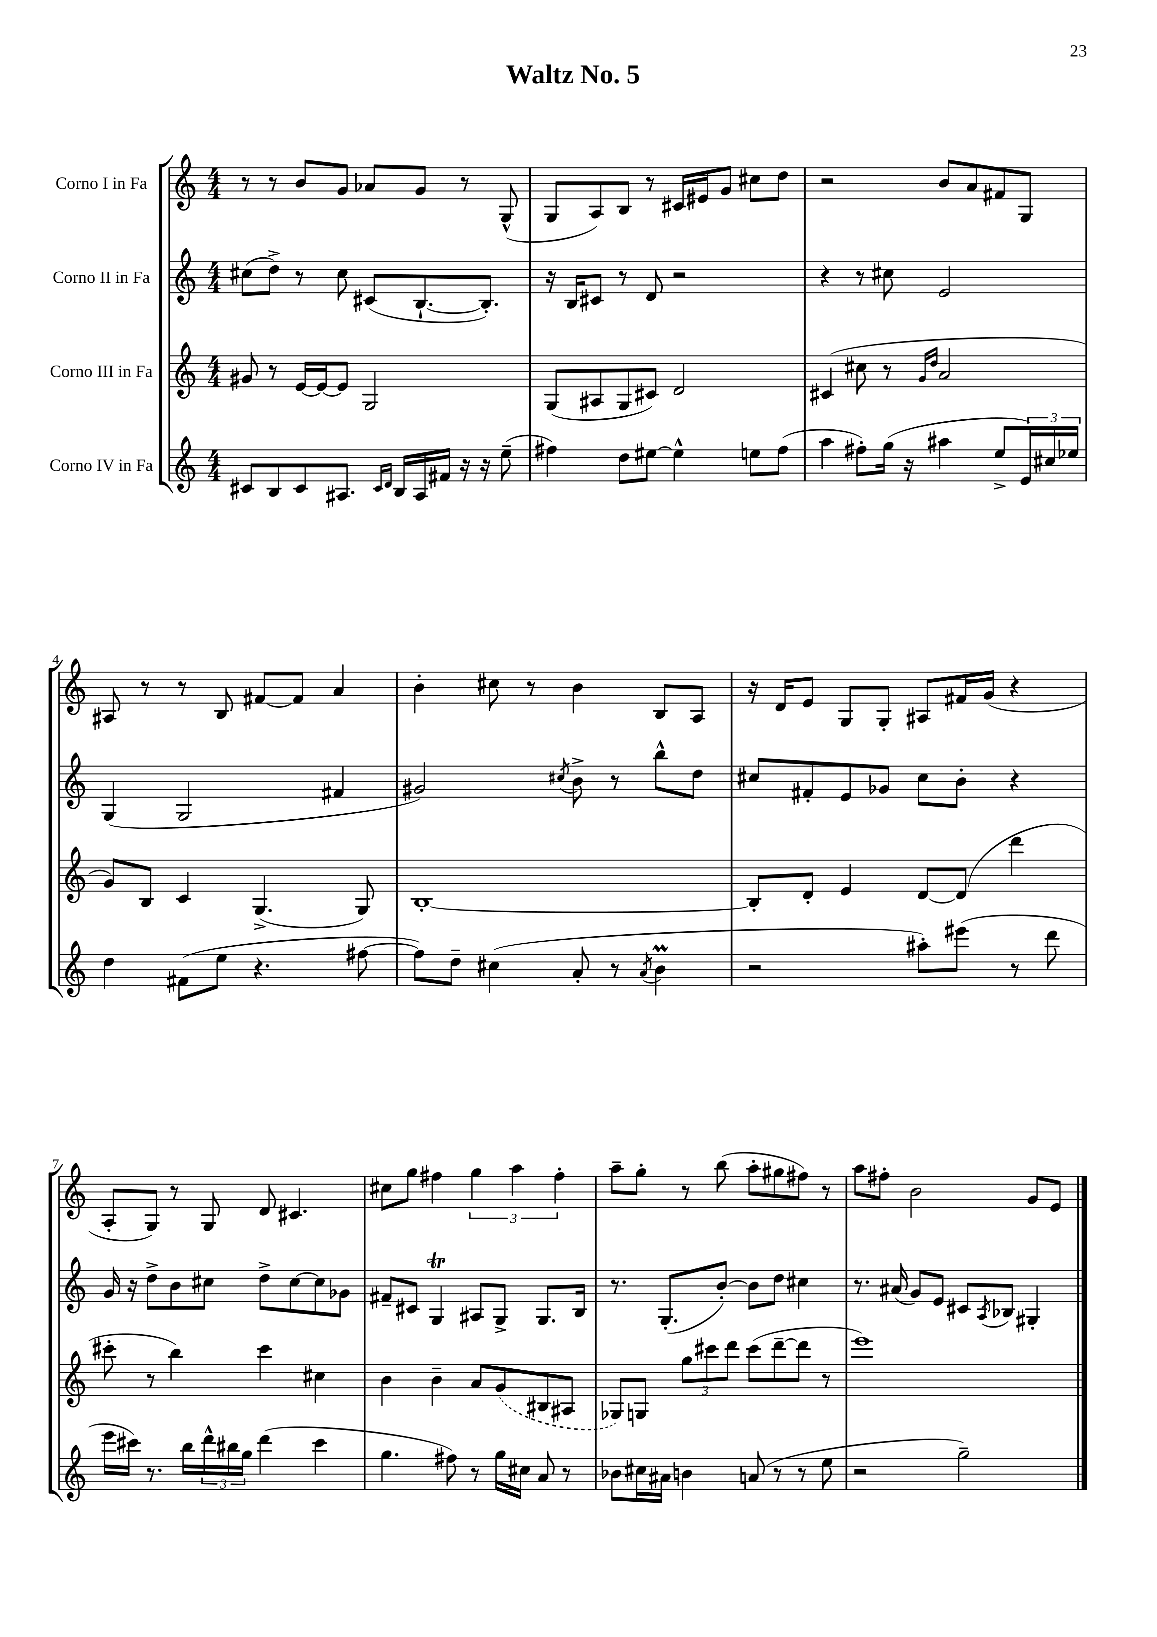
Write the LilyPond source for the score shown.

\header { title = "Waltz No. 5" }
<<
\new StaffGroup <<
\new Staff = "s0" \with { instrumentName = "Corno I in Fa" } {
    \clef treble \key c \major \numericTimeSignature \time 4/4
    r8 r8 b'8 g'8 aes'8 g'8 r8 g8-^( |
    g8 a8) b8 r8 cis'16 eis'16 g'8 cis''8 d''8 |
    r2 b'8 a'8 fis'8 g8 |
    ais8 r8 r8 b8 fis'8~ fis'8 a'4 |
    b'4-. cis''8 r8 b'4 b8 a8 |
    r16 d'16 e'8 g8 g8-. ais8 fis'16 g'16( r4 |
    a8-. g8) r8 g8 d'8 cis'4. |
    cis''8 g''8 fis''4 \tuplet 3/2 { g''4 a''4 fis''4-. } |
    a''8-- g''8-. r8 b''8( a''8-. gis''8 fis''8) r8 |
    a''8 fis''8-. b'2 g'8 e'8 \bar "|." |
}
\new Staff = "s1" \with { instrumentName = "Corno II in Fa" } {
    \clef treble \key c \major \numericTimeSignature \time 4/4
    cis''8( d''8->) r8 cis''8 cis'8( b8.~-! b8.-.) |
    r16 b16 cis'8 r8 d'8 r2 |
    r4 r8 cis''8 e'2 |
    g4( g2 fis'4 |
    gis'2) \acciaccatura { cis''8 } b'8-> r8 b''8-^ d''8 |
    cis''8 fis'8-. e'8 ges'8 cis''8 b'8-. r4 |
    g'16 r16 d''8-> b'8 cis''8 d''8-> cis''8~ cis''8 ges'8 |
    fis'8-- cis'8 g4\trill ais8 g8-> g8. b16 |
    r8. g8.-.( b'8~-.) b'8 d''8 cis''4 |
    r8. ais'16( g'8) e'8 cis'8 \acciaccatura { a8 } bes8 gis4-. \bar "|." |
}
\new Staff = "s2" \with { instrumentName = "Corno III in Fa" } {
    \clef treble \key c \major \numericTimeSignature \time 4/4
    gis'8 r8 e'16~ e'16~ e'8 g2 |
    g8( ais8 g8 cis'8) d'2 |
    cis'4( cis''8 r8 \grace { g'16 d''16 } a'2 |
    g'8) b8 c'4 g4.->( g8) |
    b1~-. |
    b8-. d'8-. e'4 d'8~ d'8( d'''4 |
    cis'''8-. r8 b''4) cis'''4 cis''4 |
    b'4 b'4-- a'8 \once \slurDashed g'8( bis8 ais8 |
    ges8) g8 \tuplet 3/2 { g''8 cis'''8 d'''8 } cis'''8( d'''8~-- d'''8 r8 |
    e'''1) \bar "|." |
}
\new Staff = "s3" \with { instrumentName = "Corno IV in Fa" } {
    \clef treble \key c \major \numericTimeSignature \time 4/4
    cis'8 b8 cis'8 ais8. \grace { cis'16 d'16 } b16 ais16 fis'16 r16 r16 e''8--( |
    fis''4) d''8 eis''8~ eis''4-^ e''8 fis''8( |
    a''4 fis''8-.) g''16( r16 ais''4 e''8-> \tuplet 3/2 { e'16) cis''16 ees''16 } |
    d''4 fis'8( e''8 r4. fis''8~ |
    fis''8) d''8-- cis''4( a'8-. r8 \acciaccatura { a'8 } b'4\prall |
    r2 ais''8-.) eis'''8( r8 d'''8 |
    e'''16 cis'''16) r8. b''16 \tuplet 3/2 { d'''16-^ bis''16 g''16 } d'''4( cis'''4 |
    g''4. fis''8) r8 g''16 cis''16 a'8 r8 |
    bes'8 cis''16 ais'16 b'4 a'8( r8 r8 e''8 |
    r2 g''2--) \bar "|." |
}
>>
>>
